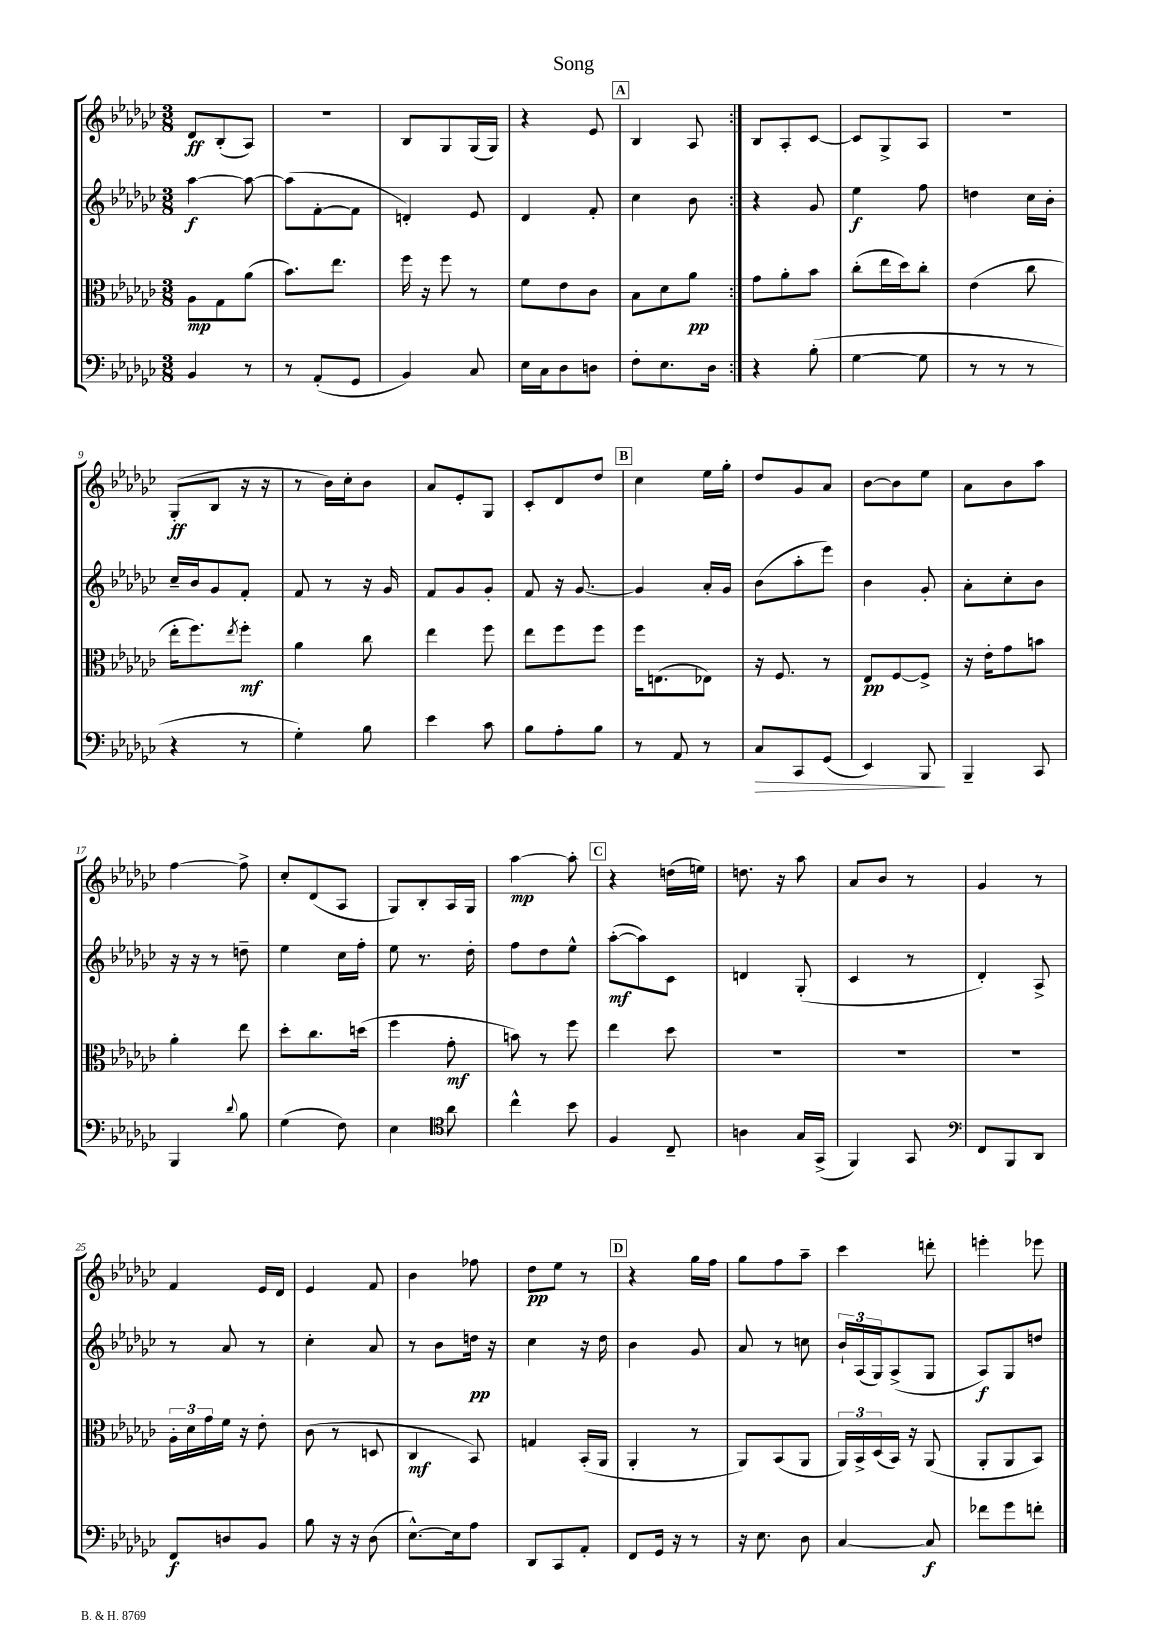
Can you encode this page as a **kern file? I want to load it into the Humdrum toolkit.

**kern	**kern	**kern	**kern
*staff4	*staff3	*staff2	*staff1
*clefF4	*clefC3	*clefG2	*clefG2
*k[b-e-a-d-g-c-]	*k[b-e-a-d-g-c-]	*k[b-e-a-d-g-c-]	*k[b-e-a-d-g-c-]
*M3/8	*M3/8	*M3/8	*M3/8
4BB-	8A-	[4aa-	8d-
.	8G-	.	(8B-'
8r	(8a-	8aa-_	8A-)
=	=	=	=
8r	8.b-)	(8aa-]	4.r
(8AA-'	.	[8f'	.
.	8.ee-	.	.
8GG-	.	8f]	.
=	=	=	=
4BB-)	16ff	4d')	8B-
.	16r	.	.
.	8ff	.	8G-
8C-	8r	8e-	(16G-
.	.	.	16G-)
=	=	=	=
16E-	8f	4d-	4r
16C-	.	.	.
8D-	8e-	.	.
8D	8c-	8f'	8e-
=	=	=	=
8F'	8B-	4cc-	4B-
8.E-	8d-	.	.
.	8a-	8b-	8A-
16D-	.	.	.
=:|!	=:|!	=:|!	=:|!
4r	8g-	4r	8B-
.	8a-'	.	8A-'
(8B-'	8b-	8g-	[8c-
=	=	=	=
[4G-	(8cc-'	4ee-	8c-]
.	16ee-	.	8G-^
.	16dd-)	.	.
8G-]	8cc-'	8ff	8A-
=	=	=	=
8r	(4e-	4dd	4.r
8r	.	.	.
8r	8cc-	16cc-	.
.	.	16b-'	.
=	=	=	=
4r	16ee-'	16cc-~	(8G-'
.	8.ff)	16b-	.
.	.	8g-	8B-
.	8qee-	.	.
8r	8ff'	8f'	16r
.	.	.	16r
=	=	=	=
4G-')	4a-	8f	8r
.	.	8r	16b-)
.	.	.	16cc-'
8B-	8cc-	16r	8b-
.	.	16g-	.
=	=	=	=
4e-	4ee-	8f	8a-
.	.	8g-	8e-'
8c-	8ff	8g-'	8G-
=	=	=	=
8B-	8ee-	8f	8c-'
8A-'	8ff	16r	8d-
.	.	[8.g-	.
8B-	8ff	.	8dd-
=	=	=	=
8r	16ff	4g-]	4cc-
.	(8.E	.	.
8AA-	.	.	.
8r	8E-)	16a-'	16ee-
.	.	16g-	16gg-'
=	=	=	=
8C-	16r	(8b-	8dd-
.	8.F	.	.
8CC-	.	8aa-'	8g-
(8GG-	8r	8eee-)	8a-
=	=	=	=
4EE-)	8E-	4b-	[8b-
.	[8F	.	8b-]
8BBB-	8F^]	8g-'	8ee-
=	=	=	=
4BBB-~	16r	8a-'	8a-
.	16e-'	.	.
.	8g-	8cc-'	8b-
8CC-	8b	8b-	8aa-
=	=	=	=
4BBB-	4a-'	16r	[4ff
.	.	16r	.
.	.	8r	.
8qqd-	.	.	.
8B-	8ee-	8dd~	8ff^]
=	=	=	=
(4G-	8dd-'	4ee-	8cc-'
.	8.cc-	.	(8d-
8F)	.	16cc-	8A-
.	(16dd	16ff'	.
=	=	=	=
4E-	4ff	8ee-	8G-)
.	.	8.r	8B-'
*clefC4	*	*	*
8a-	8g-'	.	16A-
.	.	16dd-'	16G-
=	=	=	=
4cc-^^	8b)	8ff	[4aa-
.	8r	8dd-	.
8b-	8ff	8ee-^^	8aa-']
=	=	=	=
4F	4ee-	([8aa-'	4r
.	.	8aa-])	.
8C-~	8dd-	8c-	(16dd
.	.	.	16ee)
=	=	=	=
4A	4.r	4d	8.dd
.	.	.	16r
16G-	.	(8G-'	8aa-
(16GG-^	.	.	.
=	=	=	=
4FF)	4.r	4c-	8a-
.	.	.	8b-
8GG-	.	8r	8r
=	=	=	=
*clefF4	*	*	*
8FF	4.r	4d-')	4g-
8BBB-	.	.	.
8DD-	.	8A-^	8r
=	=	=	=
8FF	24A-'	8r	4f
.	24d-	.	.
.	24g-	.	.
8D	16f	8a-	.
.	16r	.	.
8BB-	8e-'	8r	16e-
.	.	.	16d-
=	=	=	=
8B-	(8c-	4cc-'	4e-
16r	8r	.	.
16r	.	.	.
(8D-	8D	8a-	8f
=	=	=	=
[8.E-^^)	4C-	8r	4b-
.	.	8b-	.
16E-]	.	.	.
8A-	8BB-)	16dd	8ff-
.	.	16r	.
=	=	=	=
8DD-	4G	4cc-	8dd-
8CC-	.	.	8ee-
8AA-'	(16BB-'	16r	8r
.	16AA-	16dd-	.
=	=	=	=
8FF	4AA-'	4b-	4r
16GG-	.	.	.
16r	.	.	.
8r	8r	8g-	16gg-
.	.	.	16ff
=	=	=	=
16r	8AA-)	8a-	8gg-
8.E-	.	.	.
.	(8BB-	8r	8ff
8D-	8AA-	8cc	8aa-~
=	=	=	=
[4C-	24AA-)	24b-`	4ccc-
.	24BB-^	(24A-	.
.	(24D-	24G-)	.
.	16BB-)	(8A-^	.
.	16r	.	.
8C-]	(8AA-	8G-	8ddd'
=	=	=	=
8f-	8AA-'	8A-)	4eee'
8g-	8AA-	8G-	.
8f'	8BB-)	8dd	8eee-
==	==	==	==
*-	*-	*-	*-
